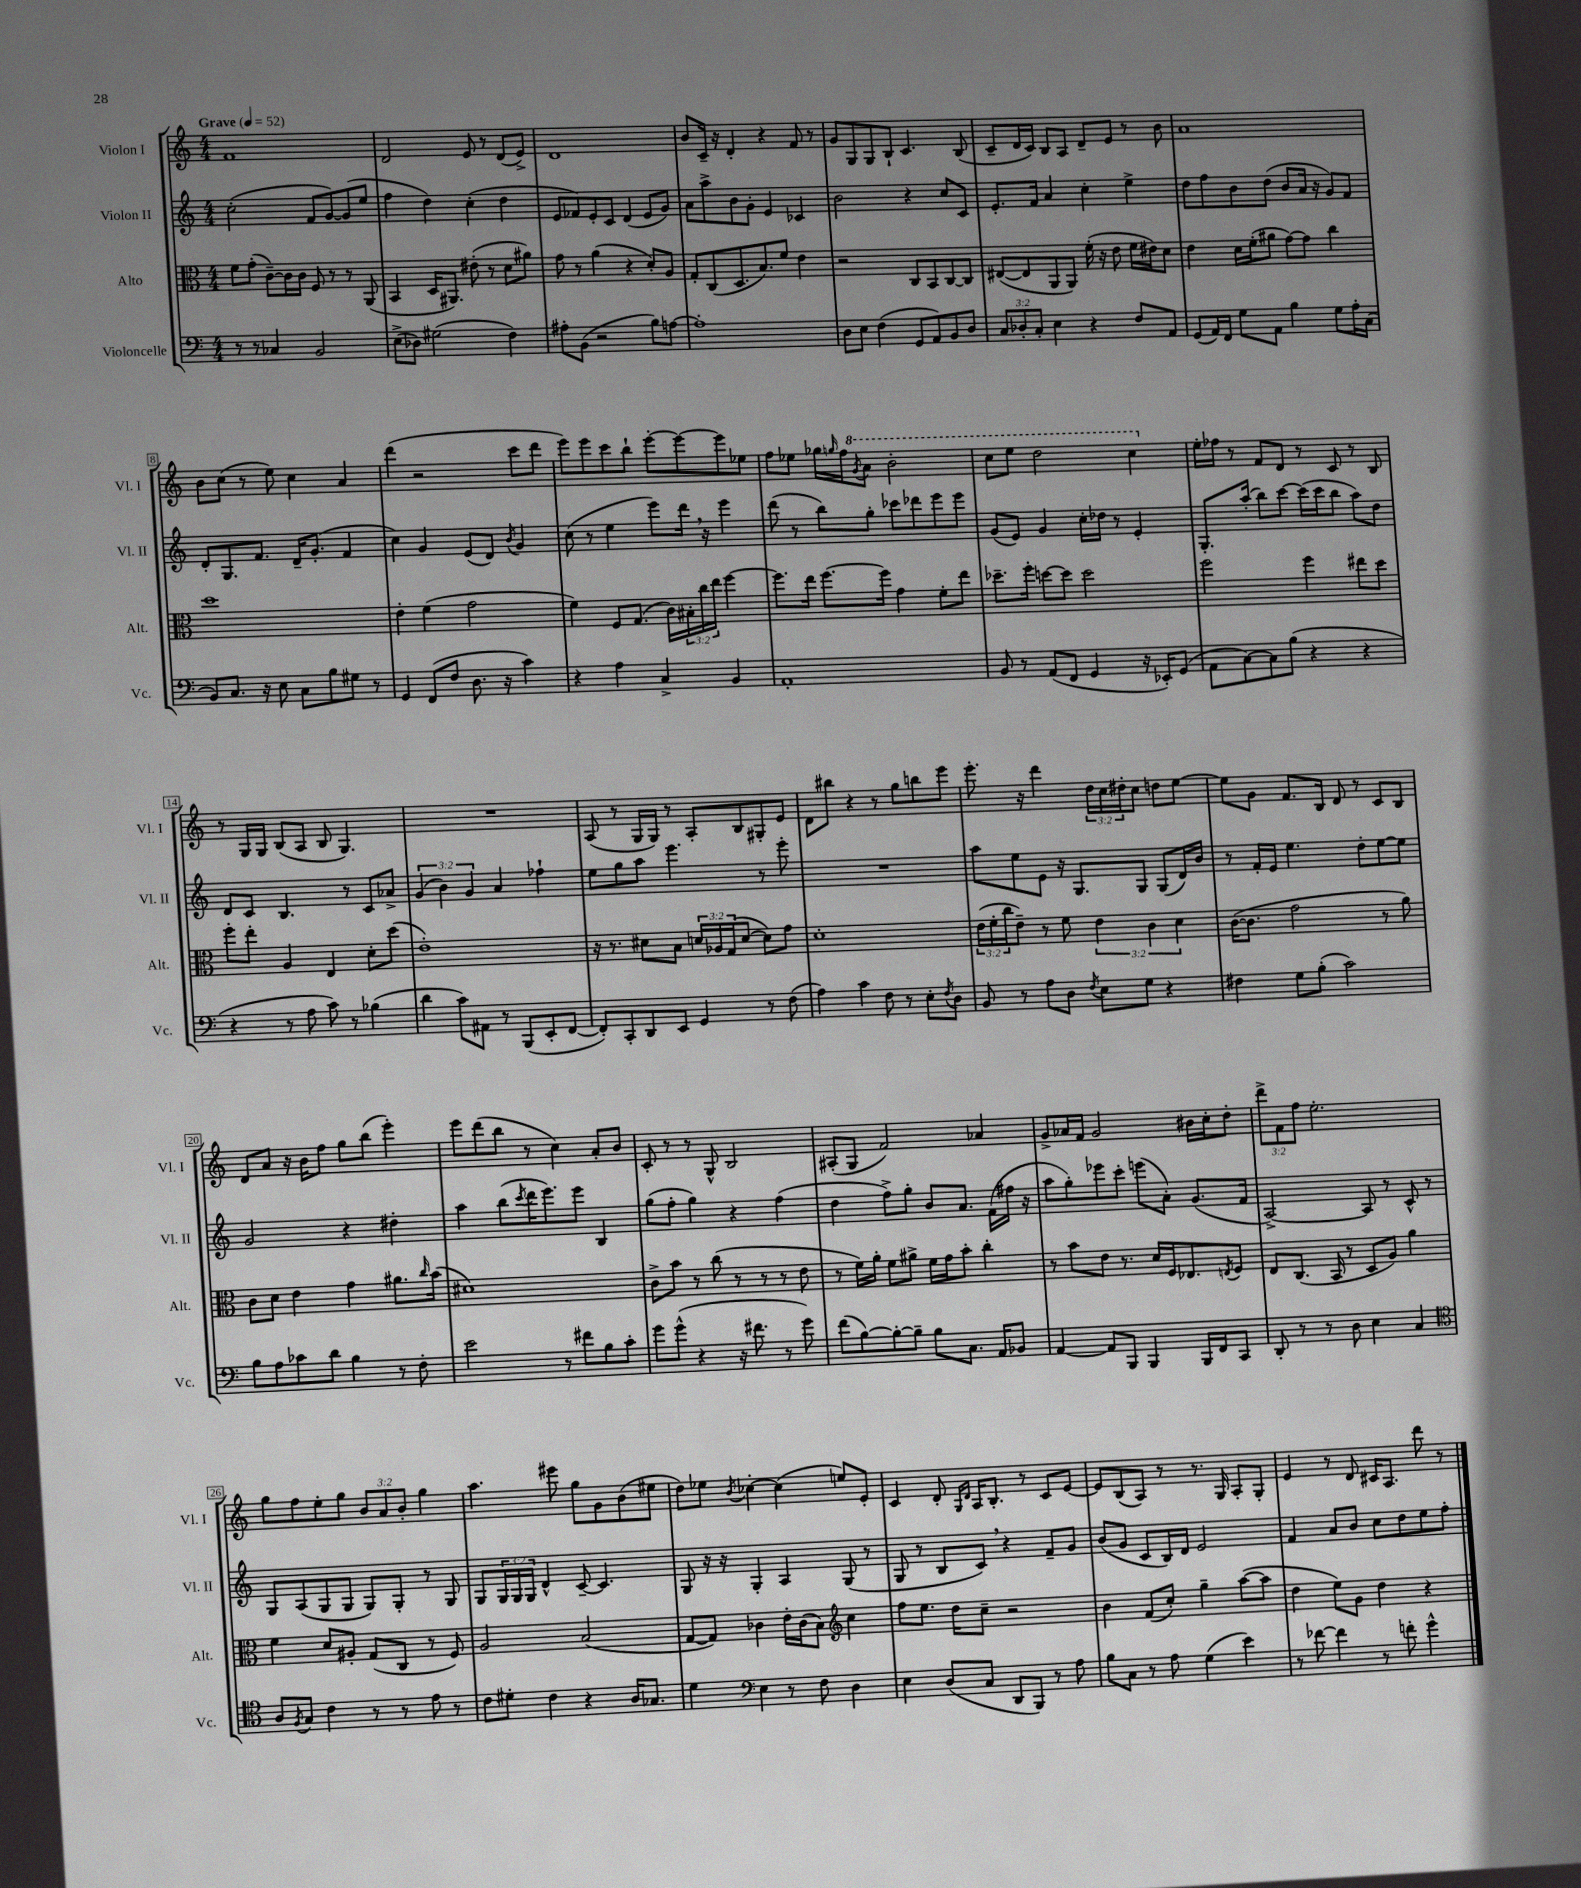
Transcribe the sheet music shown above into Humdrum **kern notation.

**kern	**kern	**kern	**kern
*staff4	*staff3	*staff2	*staff1
*clefF4	*clefC3	*clefG2	*clefG2
*k[]	*k[]	*k[]	*k[]
*M4/4	*M4/4	*M4/4	*M4/4
*MM52	*MM52	*MM52	*MM52
8r	8f	(2cc'	1f
8r	(8g'	.	.
4C-	[8c~)	.	.
.	16c]	.	.
.	16c	.	.
2BB	8F	8f	.
.	8r	[8g)	.
.	8r	(8g]	.
.	(8AA	8ee	.
=	=	=	=
(8E^	4BB	4ff	2d
8D-)	.	.	.
(2G#	16D	4dd)	.
.	8.AA#)	.	.
.	(8e#'	(4cc'	8e
.	8r	.	8r
4F)	8d	4dd	(8d
.	8a#)	.	8e^)
=	=	=	=
8A#'	8g	8e	1d
(8BB	8r	8f-)	.
2r	(4a	8e'	.
.	.	8c	.
.	4r	(4d	.
8B)	8d')	8e	.
[8A	8A	8g)	.
=	=	=	=
1A']	8G'	8a	8b
.	(8C	8aa^	16c~
.	.	.	16r
.	8.D	8b	4d'
.	.	8g'	.
.	8.B)	.	.
.	.	4e	4r
.	8f	.	.
.	4e	4c-	8f
.	.	.	8r
=	=	=	=
8D	2r	2b	8g
8E	.	.	8G
(4F	.	.	8G
.	.	.	8B`
8GG	8C	4r	4.c
8AA)	8BB	.	.
8BB	[8C	8cc	.
8D	8C]	8c	(8B
=	=	=	=
12C	([8E#	8.e'	8c~
12D-'	.	.	.
.	8E#]	.	16d
12C'	.	.	.
.	.	16f	16c)
4E	8AA	4a	8B
.	8AA)	.	8A
4r	(16f'	4cc'	8d~
.	16r	.	.
.	8e	.	8e
8F	16f	4ee^	8r
.	16e#)	.	.
8AA	8d	.	8b
=	=	=	=
(8GG	4e	8dd	1a
16AA)	.	8ff	.
16FF	.	.	.
8G	16d	8b	.
.	(16f'	.	.
8AA	8a#	(8dd	.
4B	[8g)	8b	.
.	8g]	16a	.
.	.	16r	.
8G	4cc	8g)	.
16A'	.	8f	.
(16C	.	.	.
=	=	=	=
8BB)	1dd	8d'	8b
8.C	.	8.G	(8cc
.	.	.	8r
16r	.	8.f	.
8E	.	.	8ee)
8C	.	16d~	4cc
.	.	(8.g'	.
8B	.	.	.
8G#	.	4f	4a
8r	.	.	.
=	=	=	=
4GG	4e'	4cc)	(4ddd
(8FF	(4f	4g	2r
8F	.	.	.
8.D	2g	(8e	.
.	.	8d)	.
16r	.	.	.
.	.	8qb	.
4c)	.	4g	8ccc
.	.	.	8ddd
=	=	=	=
4r	4f)	(8cc	8eee)
.	.	8r	8eee
4A	8F	4ee	8ccc
.	(8.G	.	8bb`
4C^	.	8eee)	[8eee'
.	16c)	.	.
.	24B#'	16ddd	8eee_
.	24cc	.	.
.	.	16r	.
.	24ee	.	.
4BB	[4ff	4eee	8eee]
.	.	.	8ee-
=	=	=	=
1AA'	8.ff]	(8ddd	8ff
.	.	8r	8ee-
.	16ee	.	.
.	[8.ff	8bb)	16gg-
.	.	.	16qqgg
.	.	.	16ff
.	.	.	8qgg
.	.	8gg'	8aa
.	16ff]	.	.
.	4g	8ccc-	2bb'
.	.	8ddd-	.
.	8f'	8eee	.
.	8ee	8eee	.
=	=	=	=
8BB	8.dd-~	(8g	8ccc
8r	.	8e)	8eee
.	16ff'	.	.
(8AA	[8dd	4g	2ddd
8FF	8dd]	.	.
4GG	2dd	16cc'	.
.	.	16dd-	.
.	.	8r	.
16r	.	4e'	4ccc
16EE-')	.	.	.
(8GG	.	.	.
=	=	=	=
8AA	2ff	8.G'	16ee'
.	.	.	16ff-
[8C)	.	.	8r
.	.	(16aa'	.
8C]	.	8bb)	8f
(8B	.	[8ccc	8d
4r	4ff	(16ccc]	8r
.	.	16ccc	.
.	.	8bb	8c
4r	8ee#	8aa)	8r
.	8dd	8dd	8B
=	=	=	=
4r	8ff'	8d	8r
.	8ee'	8c	16G
.	.	.	16G
8r	4A	4.B	(8B
8A	.	.	8A
8c)	4E	.	8B
8r	.	8r	4.G)
(4B-	8d'	8c	.
.	(8dd	8a-^	.
=	=	=	=
4d	1e')	(6g	1r
.	.	6b)	.
8c)	.	.	.
.	.	6g	.
8AA#	.	.	.
8r	.	4a	.
(8BBB	.	.	.
8EE'	.	4ff-`	.
[8FF	.	.	.
=	=	=	=
8FF'])	16r	8ee	(8A
.	8.r	.	.
8CC'	.	8gg	8r
8DD	8d#	8aa	16G
.	.	.	16G)
8EE	8B	4.eee	8r
4GG	24d	.	8A'
.	24A-	.	.
.	(24G	.	.
.	[8d	.	8B
8r	8d])	8r	8G#'
(8F	8g	8eee'	8e
=	=	=	=
4A)	1d'	1r	8d
.	.	.	8bb#
4c	.	.	4r
8F	.	.	8r
8r	.	.	8gg
8E'	.	.	8bb
8qF	.	.	.
8D	.	.	8eee
=	=	=	=
8BB	(24e	8aa	8.eee'
.	24f'	.	.
.	24cc	.	.
8r	8e~)	8ee	.
.	.	.	16r
8A	8r	8e	4ddd
8D	8f	16r	.
.	.	8.G	.
8qF	.	.	.
8E	6e	.	24dd
.	.	.	24cc
.	.	.	24dd#'
8G	.	8G	8cc
.	6c	.	.
4r	.	(8G	8dd
.	6d	.	.
.	.	16d)	[8ee
.	.	16b	.
=	=	=	=
4F#	([16c	8r	8ee]
.	8.c]	.	.
.	.	16f'	8g
.	.	16e	.
8G	2g	4.ee	8.f
(8B'	.	.	.
.	.	.	16B
2c)	.	.	8d
.	.	8dd'	8r
.	8r	[8ee	8c
.	8a)	8ee]	8B
=	=	=	=
8B	8c	2g	8d
8A	8d	.	8a
8c-	4e	.	16r
.	.	.	16b
8d	.	.	8ff
4B	4g	4r	8gg
.	.	.	(8bb
8r	8.a#	4dd#'	4eee')
8F'	.	.	.
.	16qqcc	.	.
.	(16b	.	.
=	=	=	=
2e	1d#)	4aa	8eee
.	.	.	(8ddd
.	.	(8bb	8bb
.	.	8qccc	.
.	.	16ddd	8r
.	.	8.eee)	.
8r	.	.	4cc)
8f#	.	8eee	.
8B	.	4B	8a'
8c'	.	.	8b
=	=	=	=
8g	8c^	(8gg	8c'
(8g^^	8b	8ff'	8r
4r	8r	4gg)	8r
.	(8cc	.	8G^^
16r	8r	4r	2B
8.f#	.	.	.
.	8r	.	.
8r	8r	(4ff	.
8g)	8e	.	.
=	=	=	=
(8f	8r	4dd	(8A#'
[8B)	16f)	.	8G
.	16a'	.	.
8B'_	8f	8ff^)	2f)
8B~]	8a#^	8gg'	.
8B	16f	8b	.
.	16g	.	.
8.C	8b'	8.a	.
.	4cc'	.	4a-
16AA	.	(16f	.
8BB-	.	16ff#	.
.	.	16r	.
=	=	=	=
[4AA	8r	8aa	8g^
.	8b	8gg')	16a-
.	.	.	16f
8AA]	8e	8eee-	2g
8BBB	8.r	8ccc'	.
4BBB	.	(8eee	.
.	16d	.	.
.	16F	8a')	.
.	8.E-	.	.
16BBB	.	(8.g	16b#
16FF	.	.	16cc'
.	8qE	.	.
8CC	8F	.	8dd'
.	.	16f	.
=	=	=	=
8DD'	8E	[2A^)	12ddd^
.	.	.	12f
8r	(8.C	.	.
.	.	.	12ff
8r	.	.	2.ee'
.	16BB	.	.
8D	8r	.	.
4E	8D	8A]	.
.	8A)	8r	.
4C	4a	8c^^	.
.	.	8r	.
=	=	=	=
*clefC4	*	*	*
8A	4f	8G	8gg
8qF	.	.	.
8G	.	(8A	8ff
4c	8d	8G	8ee'
.	8A#'	8G	8gg
8r	(8G	8G)	12b
.	.	.	12a
8r	8C	8G'	.
.	.	.	12b'
8e	8r	8r	4gg
8r	8F)	8G	.
=	=	=	=
8c	2A	8G	4.aa
8d#'	.	24G	.
.	.	24G	.
.	.	24G	.
4c	.	4d^^	.
.	.	.	8eee#
4r	(2B	[8c~	8gg
.	.	4.c]	8g
16A	.	.	(8b
8.G-	.	.	.
.	.	.	8ee#
=	=	=	=
4d	[8G	8G	8dd)
.	8G])	16r	8ee-
.	.	16r	.
*clefF4	*	*	*
.	.	.	8qb
4E	4c-	4G'	[4cc-'
8r	16e'	4A	(4cc-]
.	(16c-	.	.
8F	8B)	.	.
*	*clefG2	*	*
4D	4cc	(8G	8ee)
.	.	8r	8e'
=	=	=	=
4E	8ff	8G	4c
.	8.ee	8r	.
(8D	.	8B	8d'
.	16dd	.	.
.	.	.	16qqG
.	.	.	16qqd
8C	8cc~	8c)	16A
.	.	.	8.B'
8DD	2r	4r	.
8BBB)	.	.	8r
8r	.	8f~	8c
8A	.	8g	[8e
=	=	=	=
8B	4b	(8b	8e]
8C	.	8g	(8B
8r	(8f	8c	8A)
8A	8cc')	16B)	8r
.	.	16d	.
(4G	4gg~	2e	8.r
.	.	.	16G
4e)	([8aa	.	8A'
.	8aa]	.	8G'
=	=	=	=
8r	4dd	4f	4e
[8f-	.	.	.
4f-]	8ee)	8a	8r
.	8g	8b	8d
8r	4dd	8cc	16c#
.	.	.	8.A
8f'	.	8dd	.
4g^^	4r	8ee	8ddd
.	.	8ff'	8r
==	==	==	==
*-	*-	*-	*-
